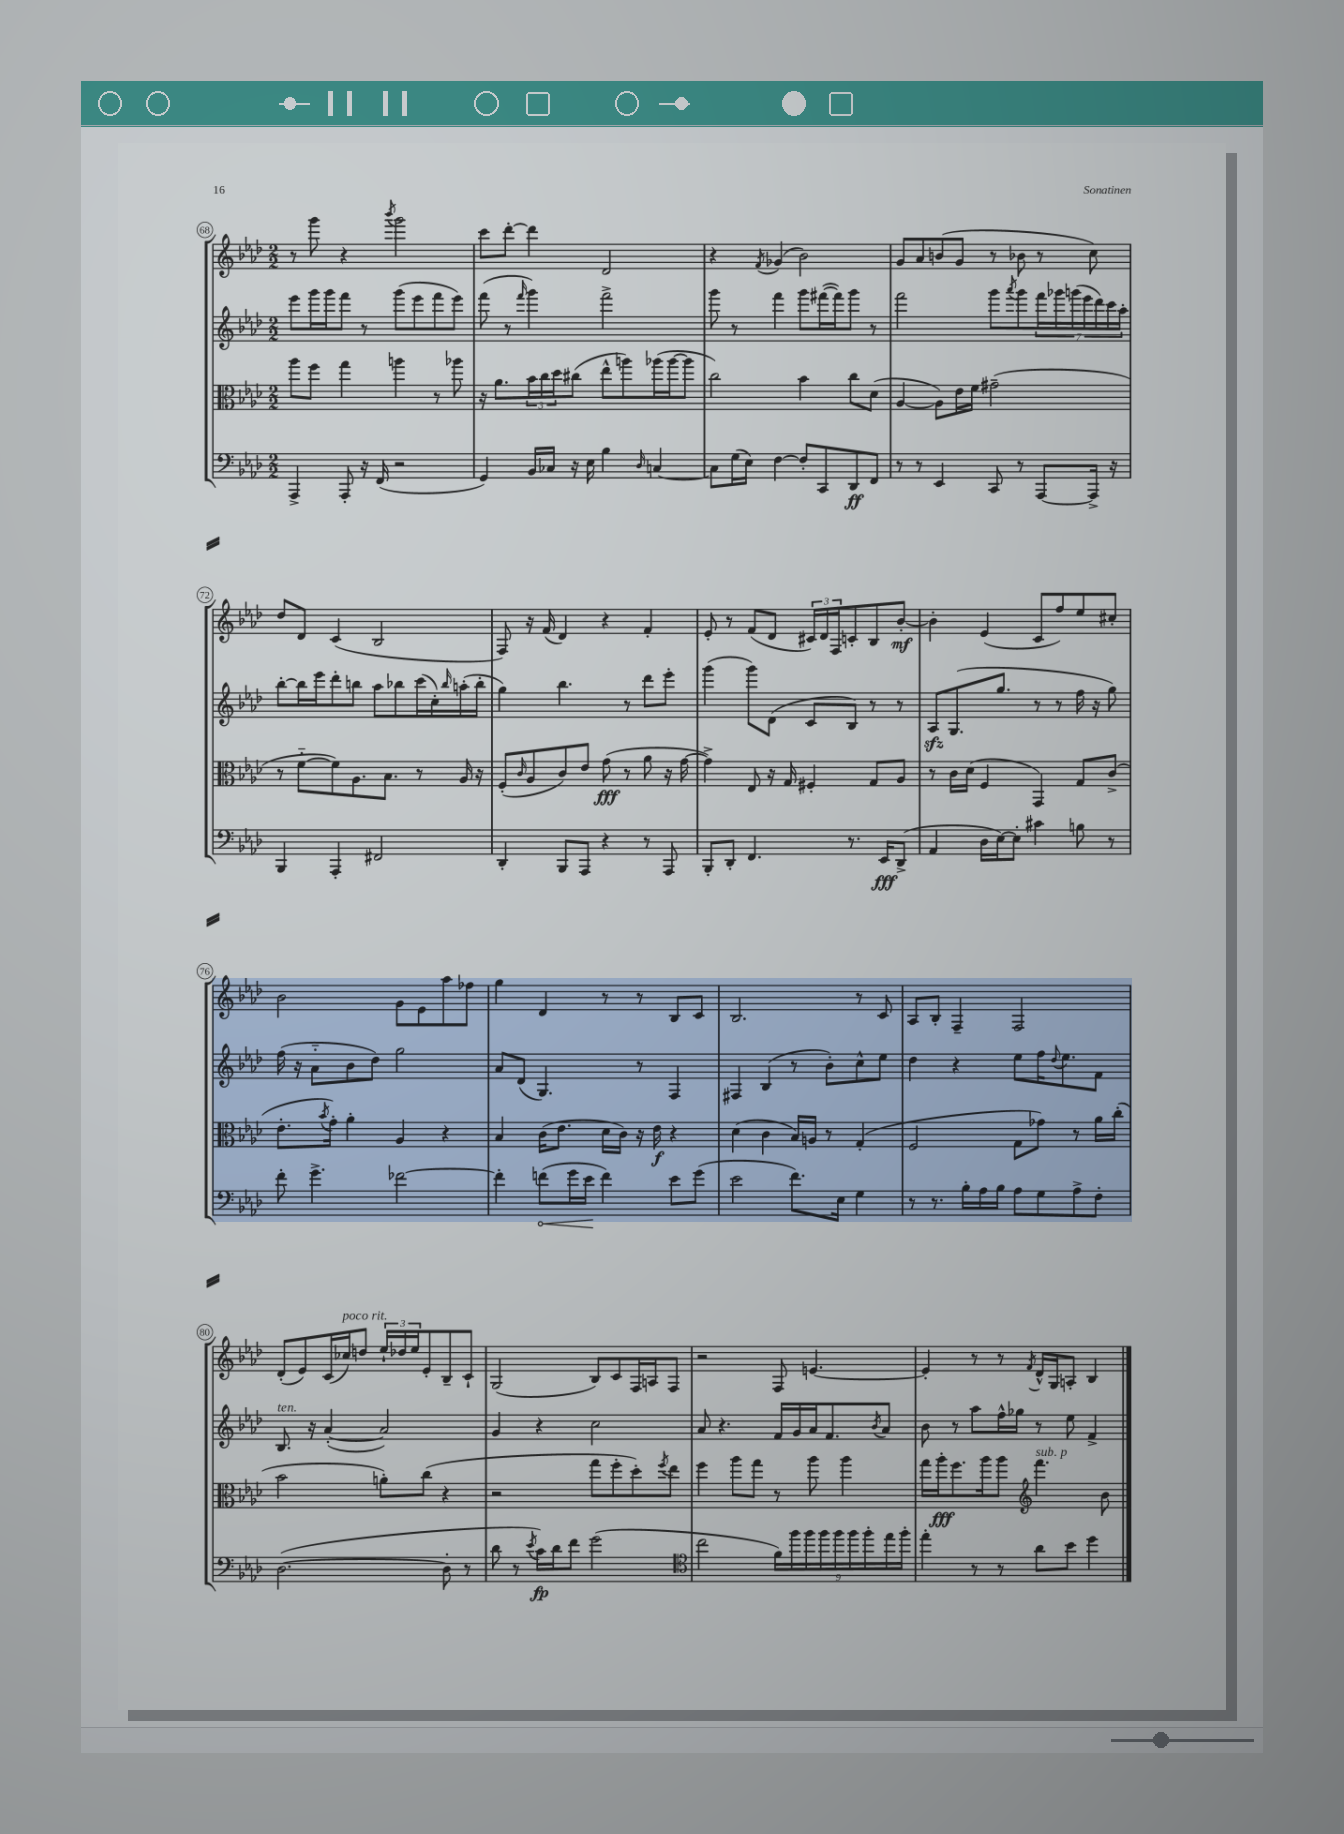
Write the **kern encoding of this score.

**kern	**dynam	**kern	**dynam	**kern	**kern	**dynam
*part4	*part4	*part3	*part3	*part2	*part1	*part1
*staff4	*staff4	*staff3	*staff3	*staff2	*staff1	*staff1
*clefF4	*	*clefC3	*	*clefG2	*clefG2	*
*k[b-e-a-d-]	*	*k[b-e-a-d-]	*	*k[b-e-a-d-]	*k[b-e-a-d-]	*
*M2/2	*	*M2/2	*	*M2/2	*M2/2	*
=68	=68	=68	=68	=68	=68	=68
4AAA-^/	.	8aa-\L	.	8eee-\L	8r	.
.	.	8ff\J	.	16ggg\L	8ggg\	.
.	.	.	.	16ggg\J	.	.
8AAA-'/	.	4gg\	.	8fff\J	4r	.
16r	.	.	.	8r	.	.
(16FF/	.	.	.	.	.	.
.	.	.	.	.	8qbbb-/	.
2r	.	4aan\	.	(8ggg\L	2ggg\	.
.	.	.	.	8eee-\	.	.
.	.	8r	.	8fff\	.	.
.	.	8aa-X\	.	8eee-\J)	.	.
=69	=69	=69	=69	=69	=69	=69
4GG/)	.	16r	.	(8fff\	8ccc\L	.
.	.	8.a-\L	.	.	.	.
.	.	.	.	8r	[8ddd-'\J	.
.	.	.	.	16qqfff/	.	.
16BB-/LL	.	24b-\L	.	4ggg\)	4ddd-\]	.
.	.	24cc\	.	.	.	.
16C-X/JJ	.	.	.	.	.	.
.	.	24dd-\J	.	.	.	.
16r	.	(8cc#X\J	.	.	.	.
16E-\	.	.	.	.	.	.
4B-\	.	8ee-^^\L	.	2fff^\	2d-/	.
.	.	8aan\)	.	.	.	.
16qqD-/	.	.	.	.	.	.
[4Cn/	.	(16aa-X\L	.	.	.	.
.	.	[16aa-\J	.	.	.	.
.	.	8aa-\J]	.	.	.	.
=70	=70	=70	=70	=70	=70	=70
8C\L]	.	2cc\)	.	8ggg\	4r	.
(16G\L	.	.	.	8r	.	.
16E-\JJ)	.	.	.	.	.	.
.	.	.	.	.	8qf/	.
[4F\	.	.	.	4fff\	(4g-X/	.
8F'/L]	.	4b-\	.	8ggg\L	2b-\)	.
8CC/	.	.	.	([16fff#X\L	.	.
.	.	.	.	16fff#\J])	.	.
8DD-/	ff	8cc\L	.	8ggg\J	.	.
8FF/J	.	(8d-\J	.	8r	.	.
=71	=71	=71	=71	=71	=71	=71
8r	.	[4A-/	.	2fff\	8g/L	.
8r	.	.	.	.	8a-/	.
4EE-/	.	8A-\L])	.	.	(8bn/	.
.	.	16e-\L	.	.	8g/J	.
.	.	16f\JJ	.	.	.	.
8CC/	.	(2g#X~\	.	8ggg\L	8r	.
.	.	.	.	8qaaa-/	.	.
8r	.	.	.	8ggg\	8b-X\	.
[8AAA-/L	.	.	.	28fff\L	8r	.
.	.	.	.	28ggg-X\	.	.
.	.	.	.	(28gggn\	.	.
.	.	.	.	28eee-\	.	.
16AAA-^/Jk]	.	.	.	.	8cc\)	.
.	.	.	.	28ddd-\)	.	.
.	.	.	.	28ccc\	.	.
16r	.	.	.	.	.	.
.	.	.	.	28aa-'\JJ	.	.
!!LO:LB:g=z
=72	=72	=72	=72	=72	=72	=72
4BBB-/	.	8r	.	[8bb-'\L	8dd-/L	.
.	.	[8f\L	.	16bb-\L]	8d-/J	.
.	.	.	.	16eee-\J	.	.
4AAA-'/	.	8f\])	.	8ddd-'\	(4c/	.
.	.	8.A-\	.	8bbn\J	.	.
2FF#X/	.	.	.	8aa-\L	2B-/	.
.	.	8.B-\J	.	.	.	.
.	.	.	.	8bb-X\	.	.
.	.	8r	.	(16ccc\L	.	.
.	.	.	.	16cc'\)	.	.
.	.	.	.	16qqbb-/	.	.
.	.	16A-/	.	(16aan'\	.	.
.	.	16r	.	16bb-'\JJ	.	.
=73	=73	=73	=73	=73	=73	=73
4DD-'/	.	(8F'/L	.	4gg\)	8F/)	.
.	.	16qqc/	.	.	.	.
.	.	8A-/	.	.	16r	.
.	.	.	.	.	(16f/	.
8BBB-/L	.	8c/)	.	4.bb-\	4d-/)	.
8AAA-/J	.	8e-/J	.	.	.	.
4r	.	(8g\	fff	.	4r	.
.	.	8r	.	8r	.	.
8r	.	8a-\	.	8ddd-\L	4f'/	.
8AAA-/	.	16r	.	8eee-'\J	.	.
.	.	[16g\	.	.	.	.
=74	=74	=74	=74	=74	=74	=74
8BBB-'/L	.	4g^\])	.	(4ggg\	8e-'/	.
8DD-'/J	.	.	.	.	8r	.
4.FF/	.	8E-/	.	8ggg\L)	(8f/L	.
.	.	16r	.	(8d-\J	8d-/J	.
.	.	16G/	.	.	.	.
.	.	4F#X'/	.	8c/L	24c#X/LL)	.
.	.	.	.	.	24d-/	.
.	.	.	.	.	24F/J	.
8.r	.	.	.	8B-/J)	8cn'/	.
.	.	8G/L	.	8r	8B-/	.
16EE-/KL	fff	.	.	.	.	.
(8DD-^/J	.	8A-/J	.	8r	[8b-'/J	mf
=75	=75	=75	=75	=75	=75	=75
4AA-/	.	8r	.	8A-zz/L	4b-'\]	.
.	.	16c\LL	.	(8.G/	.	.
.	.	(16d-\JJ	.	.	.	.
16D-\LL	.	4F/	.	.	(4e-/	.
[16E-\J)	.	.	.	8.gg/J	.	.
8E-'\J]	.	.	.	.	.	.
4c#X\	.	4GG/)	.	8r	8c/L	.
.	.	.	.	8r	8ff/)	.
8Bn\	.	8G/L	.	16ff\	8ee-/	.
.	.	.	.	16r	.	.
8r	.	(8c^/J	.	8gg\)	8cc#X'/J	.
!!LO:LB:g=z
=76	=76	=76	=76	=76	=76	=76
8f'\	.	8.e-'\L	.	(16ff\	2b-\	.
.	.	.	.	16r	.	.
4.g^\	.	.	.	8a-\L	.	.
.	.	8qb-/	.	.	.	.
.	.	16g'\Jk)	.	.	.	.
.	.	4a-'\	.	8b-\	.	.
.	.	.	.	8dd-\J)	.	.
[2f-X\	.	4A-/	.	2gg\	8g\L	.
.	.	.	.	.	8e-\	.
.	.	4r	.	.	8aa-\	.
.	.	.	.	.	8ff-X\J	.
=77	=77	=77	=77	=77	=77	=77
4f-'\]	.	4B-/	.	8a-/L	4gg\	.
.	.	.	.	(8d-/J	.	.
!	!LO:HP:b	!	!	!	!	!
(8fn\L	<	(16c\KL	.	4.G/)	4d-/	.
.	.	8.e-\J	.	.	.	.
16g\L	.	.	.	.	.	.
16e-\JJ	.	.	.	.	.	.
4f\)	[	16d-\LL	.	.	8r	.
.	.	16c\JJ)	.	.	.	.
.	.	16r	.	8r	8r	.
.	.	16e-\	f	.	.	.
8e-\L	.	4r	.	4F/	8B-/L	.
(8g\J	.	.	.	.	8c/J	.
=78	=78	=78	=78	=78	=78	=78
2e-\	.	(4d-\	.	4F#X/	2.B-/	.
.	.	4c\	.	(4B-/	.	.
8.f\L)	.	16B-/LL)	.	8r	.	.
.	.	16An/JJ	.	.	.	.
.	.	8r	.	8b-'\L)	.	.
16E-\Jk	.	.	.	.	.	.
4G\	.	(4G'/	.	8cc^^\	8r	.
.	.	.	.	8ee-\J	8c/	.
=79	=79	=79	=79	=79	=79	=79
8r	.	2F/	.	4dd-\	8A-/L	.
8.r	.	.	.	.	8B-'/J	.
.	.	.	.	4r	4F~/	.
16B-'\LL	.	.	.	.	.	.
16A-\	.	.	.	.	.	.
16B-\JJ	.	.	.	.	.	.
8A-\L	.	8G\L	.	8ee-\L	2F/	.
8G\	.	8g-X\J)	.	16ff\K	.	.
.	.	.	.	8qqdd-/	.	.
.	.	.	.	8.ee-\	.	.
8A-^\	.	8r	.	.	.	.
8F'\J	.	16a-\LL	.	8f\J	.	.
.	.	(16cc'\JJ	.	.	.	.
!!LO:LB:g=z
=80	=80	=80	=80	=80	=80	=80
!	!	!	!	!LO:TX:a:i:t=ten.	!	!
([2.D-\	.	2b-\	.	8.B-/	(8d-'/L	.
.	.	.	.	.	8e-/)	.
.	.	.	.	16r	.	.
.	.	.	.	([4a-'/	(16c/L	.
!	!	!	!	!	!LO:TX:a:i:t=poco rit.	!
.	.	.	.	.	16cc-X/J)	.
.	.	.	.	.	8ddn/J	.
.	.	8an'\L)	.	2a-/])	24ee-`/LL	.
.	.	.	.	.	24dd-X/	.
.	.	.	.	.	24ee-/J	.
.	.	(8cc\J	.	.	8e-'/	.
8D-'\]	.	4r	.	.	8B-~/	.
8r	.	.	.	.	8c`/J	.
=81	=81	=81	=81	=81	=81	=81
8d-\	.	2r	.	4g/	(2G/	.
8r	.	.	.	.	.	.
8qe-/	.	.	.	.	.	.
16c\LL)	fp	.	.	4r	.	.
16d-\J	.	.	.	.	.	.
8f\J	.	.	.	.	.	.
(2g\	.	8gg\L	.	2cc\	8B-/L)	.
.	.	8ff'\	.	.	8c/	.
.	.	8dd-'\)	.	.	16F/L	.
.	.	.	.	.	16An/J	.
.	.	8qff/	.	.	.	.
.	.	8ee-\J	.	.	8F/J	.
=82	=82	=82	=82	=82	=82	=82
*clefC4	*	*	*	*	*	*
2cc\	.	4ff\	.	8a-/	2r	.
.	.	.	.	4.r	.	.
.	.	8aa-\L	.	.	.	.
.	.	8gg\J	.	.	.	.
18f\LL)	.	8r	.	16f/LL	8F/	.
18ff\	.	.	.	.	.	.
.	.	.	.	16g/	.	.
18ff\	.	.	.	.	.	.
.	.	8aa-\	.	16a-/J	[4.en/	.
18ff\	.	.	.	.	.	.
.	.	.	.	8.f/	.	.
18ff\	.	.	.	.	.	.
.	.	4aa-\	.	.	.	.
18ff\	.	.	.	.	.	.
18ff'\	.	.	.	.	.	.
.	.	.	.	8qb-/	.	.
.	.	.	.	8a-/J	.	.
18ee-\	.	.	.	.	.	.
18ff'\JJ	.	.	.	.	.	.
=83	=83	=83	=83	=83	=83	=83
4ee-'\	.	16gg\LL	.	8b-\	4e'/]	.
.	.	16aa-'\J	fff	.	.	.
.	.	8.ff\	.	8r	.	.
8r	.	.	.	8aa-\L	8r	.
.	.	16aa-\k	.	.	.	.
8r	.	8aa-\J	.	16ff^^\L	8r	.
.	.	.	.	16gg-X\JJ	.	.
*	*	*clefG2	*	*	*	*
.	.	.	.	.	8qf/	.
!	!	!LO:TX:a:i:t=sub. p	!	!	!	!
8a-\L	.	4.fff\	.	8r	16d-^^/LL	.
.	.	.	.	.	16G/J	.
8b-\J	.	.	.	8ee-\	8An'/J	.
4dd-\	.	.	.	4f^/	4B-/	.
.	.	8b-\	.	.	.	.
==	==	==	==	==	==	==
*-	*-	*-	*-	*-	*-	*-
